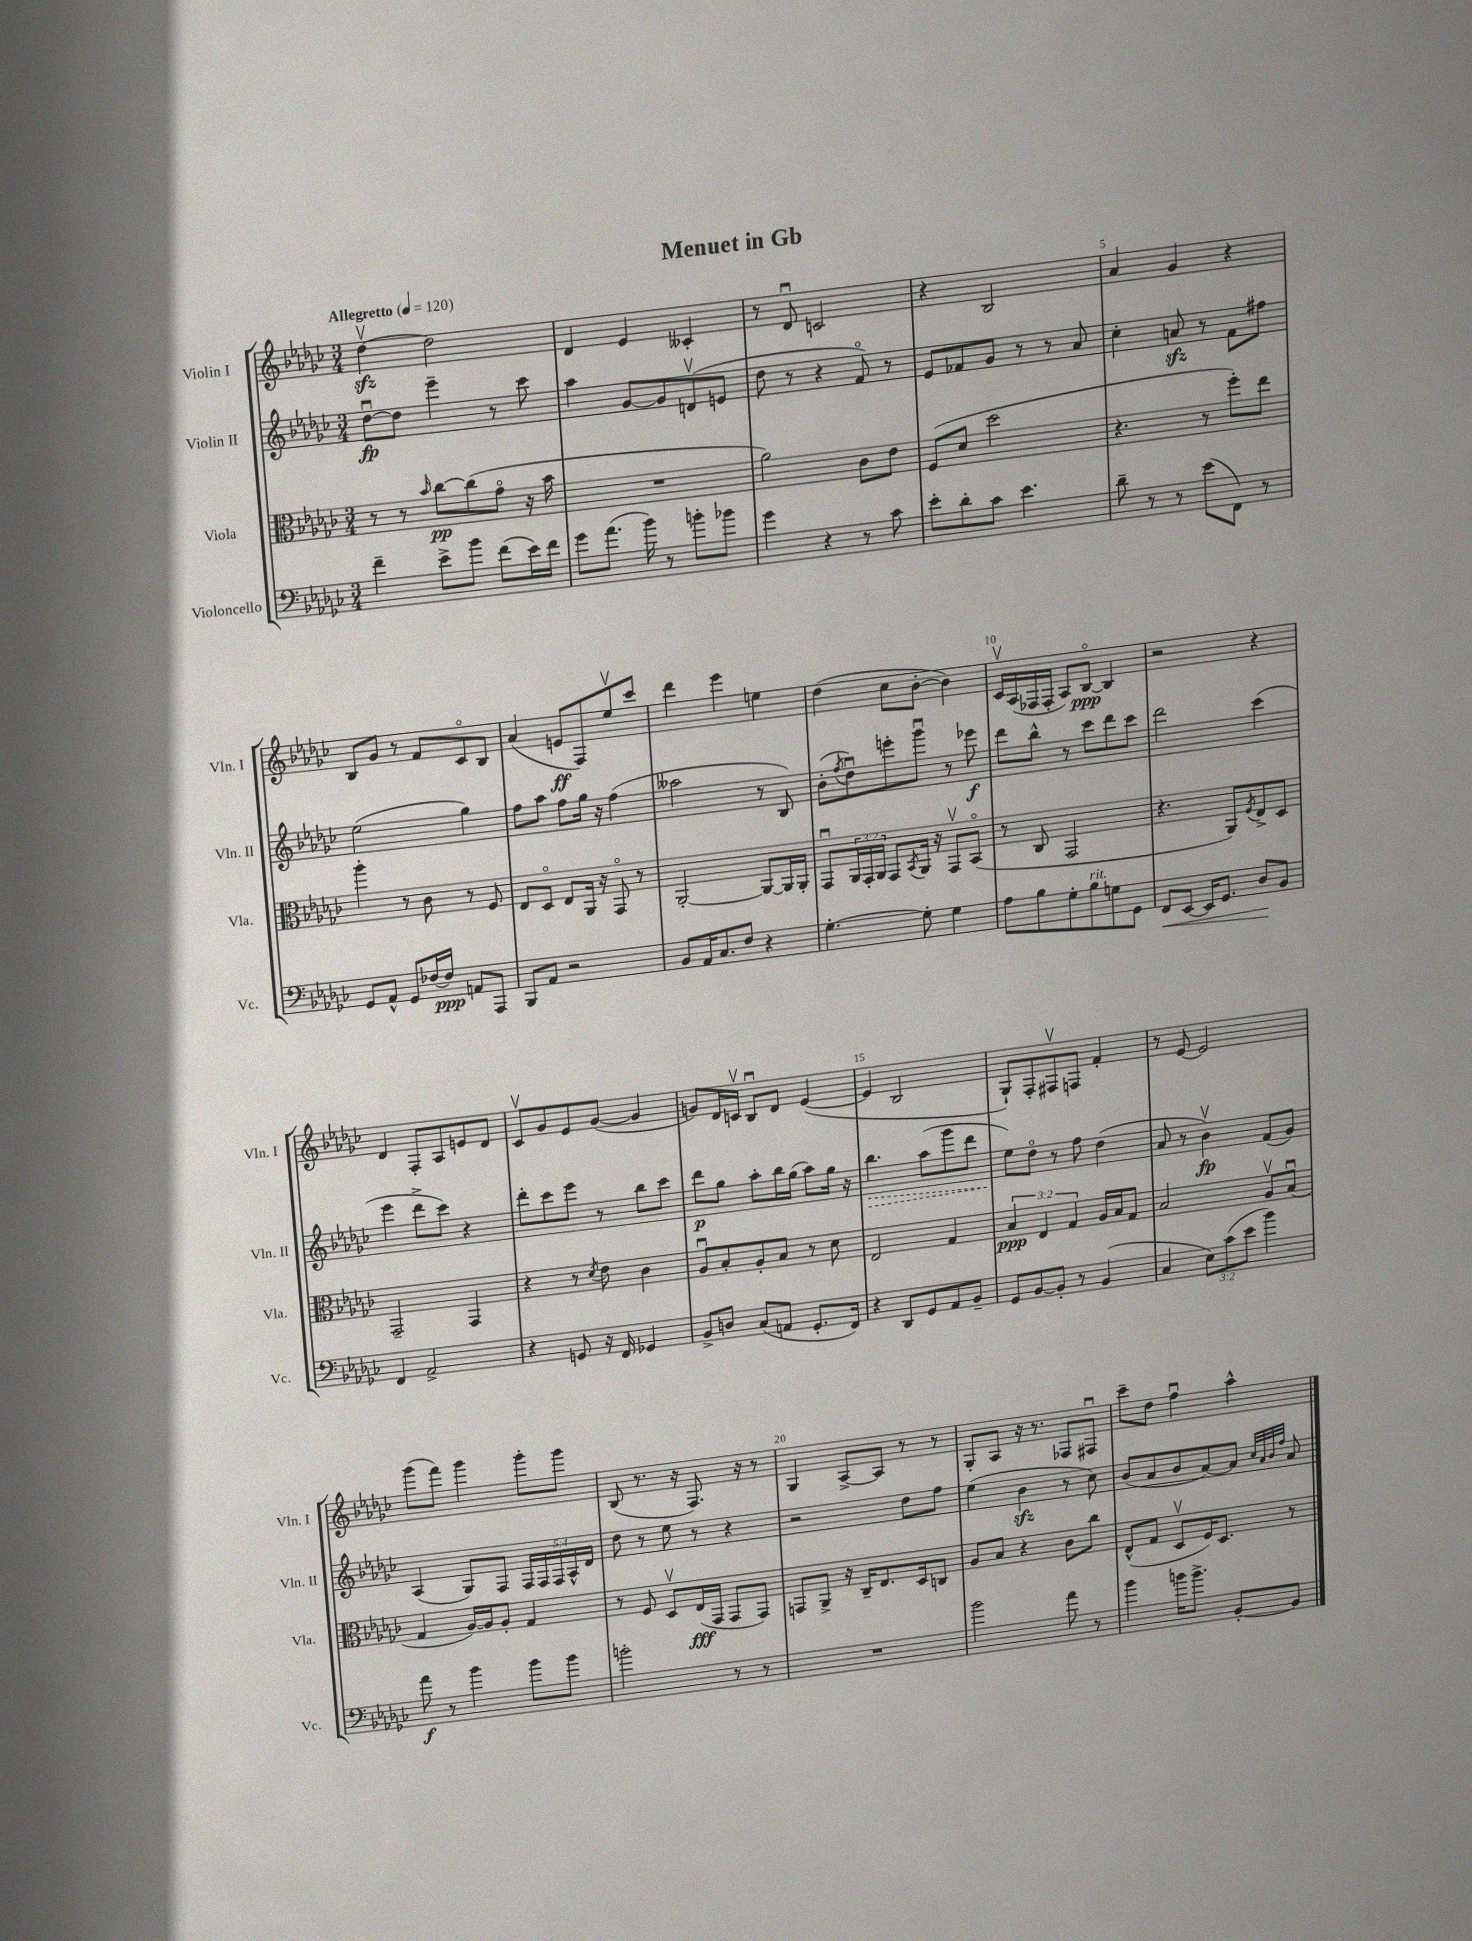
\header { title = "Menuet in Gb" }
<<
\new StaffGroup <<
\new Staff = "s0" \with { instrumentName = "Violin I" shortInstrumentName = "Vln. I" } {
    \clef treble \key ges \major \numericTimeSignature \time 3/4 \tempo "Allegretto" 4 = 120
    des''4~\upbow\sfz des''2 |
    des'4 ees'4 ceses'4-. |
    r8 des'8\downbow c'2 |
    r4 bes2 |
    aes'4 ges'4 r4 |
    bes8 ges'8 r8 f'8 ces'8\flageolet bes8 |
    aes'4( e'8\ff f8) ees''8\upbow ces'''8 |
    des'''4 ees'''4 e''4 |
    des''4( ces''8 bes'8~-. bes'4) |
    ces'16\upbow aes16( fes16 fes16-. aes8) bes8~\flageolet\ppp bes4 |
    r2 r4 |
    des'4 f8-. aes8 e'8 des'8 |
    ces'8\upbow ges'8 ees'8 ges'8~( ges'4 |
    g'8) des'16 c'16\upbow bes8\downbow des'8 ees'4~( |
    ees'4 bes2 |
    ges8-!) f8-. fis8\upbow f8 f'4-. |
    r8 ees'8~ ees'2 |
    ges'''8( f'''8) ges'''4 ges'''8-. ges'''8 |
    bes8( r8. r16 f8.) r16 r8 |
    ges4 aes8~-> aes8 r8 r8 |
    ges8-. aes8 r16 r8. fes8 fis8\downbow |
    ces'''8-- des''8 f''4\downbow aes''4-^ \bar "|." |
}
\new Staff = "s1" \with { instrumentName = "Violin II" shortInstrumentName = "Vln. II" } {
    \clef treble \key ges \major \numericTimeSignature \time 3/4 \override Staff.TupletNumber.text = #tuplet-number::calc-fraction-text
    des''8~\downbow\fp des''8 ees'''4-- r8 ces'''8 |
    aes''4 ges'8~ ges'8 d'8\upbow( e'8 |
    des''8 r8 r4 f'8\flageolet) r8 |
    ees'8 fes'8 ges'8 r8 r8 aes'8 |
    ces''4-. a'8\sfz r8 f'8 fis''8 |
    ees''2( ges''4) |
    f''8 aes''8 f''8 ges''16 r16 f''4( |
    aeses''2 r8 bes8) |
    bes'8-.( \acciaccatura { f''8 } des''8\downbow) e'''8-. ges'''8\downbow r8 ees'''8\f |
    des'''8 bes''8-^ r8 ces'''8 des'''8 ces'''8 |
    des'''2 ces'''4( |
    ees'''4 des'''8-> ces'''8) r4 |
    des'''8-. ces'''8 ees'''8 r8 bes''8 ces'''8 |
    des'''8\p ges''8 aes''8-. bes''16 ges''16( aes''8) ges''16 r16 |
    \once \override Hairpin.style = #'dashed-line bes''4.\> aes''8( ges'''8 des'''8 |
    ees''8\!) des''8\flageolet r8 f''8 des''4( |
    aes'8 r8 bes'4\upbow\fp) f'8( ges'8) |
    aes4( ges8) f8 \tuplet 5/4 { f16 f16 f16 aes16-^ des'16 } |
    des''8 r8 ees''8 r8 r4 |
    r2 des''8 f''8 |
    ees''4( bes'4\sfz r8 ces''8) |
    bes'8( aes'8 bes'8 aes'8~) aes'8 \grace { ces''32 aes'32 bes'32 f''32 } aes'8 \bar "|." |
}
\new Staff = "s2" \with { instrumentName = "Viola" shortInstrumentName = "Vla." } {
    \clef alto \key ges \major \numericTimeSignature \time 3/4 \override Staff.TupletNumber.text = #tuplet-number::calc-fraction-text
    r8 r8 \grace { bes'16 } ces''8~\pp ces''8( ges'8\flageolet r16 bes'16 |
    R2. |
    aes'2) ces'8 ees'8 |
    f8( des'8 des''2 |
    r4. r8 f''8-.) ees''8 |
    aes''4-. r8 ces'8 r8 f8 |
    ees8 des8\flageolet ees8 aes,16 r16 ges,8\flageolet r8 |
    aes,2~-. aes,8~ aes,16 aes,16-. |
    ges,8\downbow \tuplet 3/2 { aes,16 ges,16-. aes,16 } ges,8 \acciaccatura { bes,8 } aes,16 r16 ges,8\upbow bes,8\flageolet( |
    r8 ces8 ges,2 |
    r4. aes,8) \acciaccatura { f8 } ees8-> des8 |
    ges,2-- ges,4 |
    r4 r8 \acciaccatura { des'8 } ees'8 ces'4 |
    aes8\downbow bes8-. aes8-. bes8 r8 des'8 |
    ees2 ges4 |
    \tuplet 3/2 { bes4\ppp ees4 ges4 } aes16 bes16 ges8 |
    bes2 aes8\upbow bes8\downbow( |
    ges4 aes16~) aes16 aes8-. ges4 |
    r8 f8 des8\upbow ees16\fff( ges,16 ges,8 ges,8) |
    g,8 aes,8-> r16 ces16-- ees8. des16 c8 |
    aes8 bes8 r4 ces'8 ces''8 |
    ees8-^( ges8 des8\upbow f16) des8. r8 \bar "|." |
}
\new Staff = "s3" \with { instrumentName = "Violoncello" shortInstrumentName = "Vc." } {
    \clef bass \key ges \major \numericTimeSignature \time 3/4 \override Staff.TupletNumber.text = #tuplet-number::calc-fraction-text
    f'4-- ees'8-> bes'8 f'8( ees'16) f'16 |
    ges'8 aes'8.( bes'16) r8 b'8-. bes'8 |
    ges'4 r4 r8 ces'8 |
    ees'8-. des'8-. ces'8 ees'4. |
    des'8-- r8 r8 ees'8( f,8) r8 |
    ges,8 aes,8-^ ges,8 fes16~ fes16\ppp a,8 aes,,8 |
    bes,,8 aes,8 r2 |
    bes,8 aes,16 ces8. f8 r4 |
    ges4.~-. ges8-. ges4 |
    aes8 bes8 ges8-. bes8^\markup { \italic "rit." } g8 ges,8 |
    f,8\< ees,8~ ees,16 ges,8. des8\! bes,8 |
    f,4 aes,2-> |
    r4 g,8 r16 f,16 ges,4 |
    bes,8-> d8 ces8( a,8 ges,8.-. f,16) |
    r4 des,8 ges,8 aes,8 bes,8-- |
    ges,8 bes,8~ bes,8-. r8 bes,4( |
    ces4 \tuplet 3/2 { ees8) ces'8( ees'8 } bes'4) |
    aes'8\f r8 bes'4 bes'8 bes'8 |
    b'2-. r8 r8 |
    R2. |
    bes'2 aes'8 r8 |
    bes'4 b'16 b'8.-> bes,8~-. bes,8 \bar "|." |
}
>>
>>
\layout { \context { \Score \override BarNumber.break-visibility = ##(#f #t #t) barNumberVisibility = #(every-nth-bar-number-visible 5) } }
